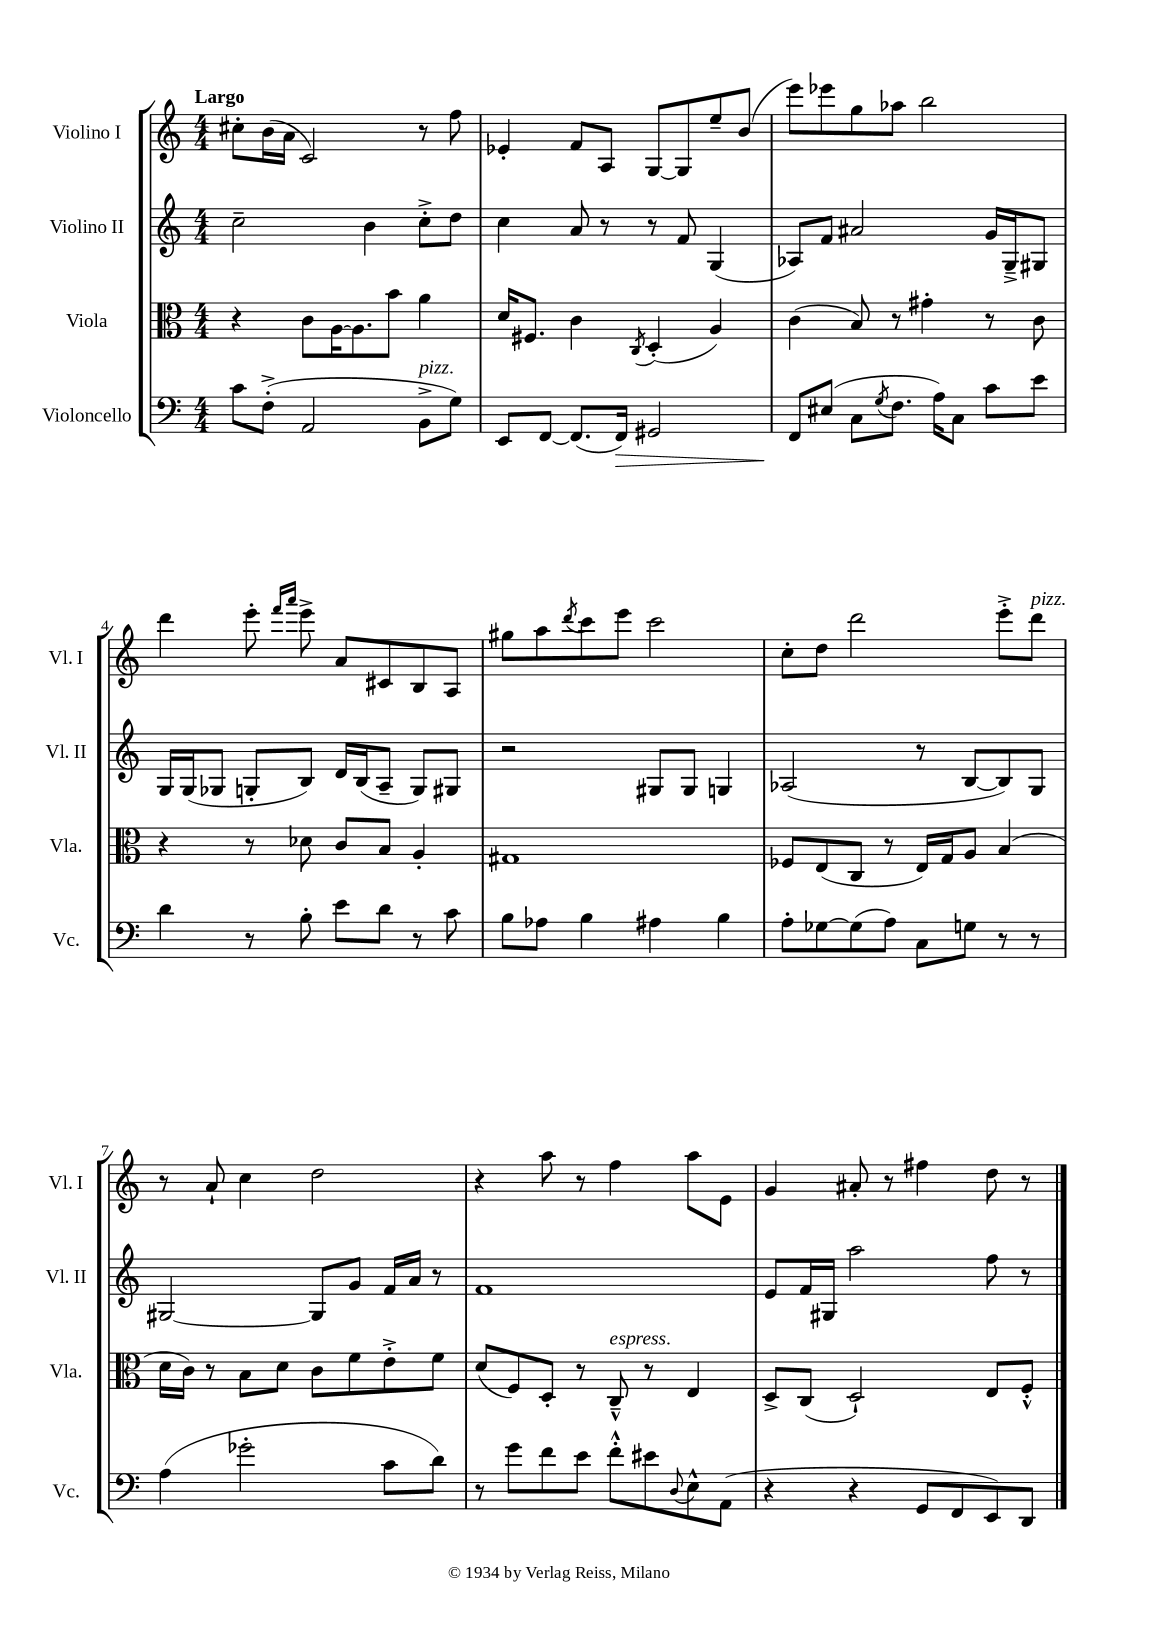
<<
\new StaffGroup <<
\new Staff = "s0" \with { instrumentName = "Violino I" shortInstrumentName = "Vl. I" } {
    \clef treble \key c \major \numericTimeSignature \time 4/4 \tempo "Largo"
    cis''8-. b'16( a'16 c'2) r8 f''8 |
    ees'4-. f'8 a8 g8~ g8 e''8-- b'8( |
    e'''8) ees'''8 g''8 aes''8 b''2 |
    d'''4 e'''8-. \grace { f'''16 a'''16 } e'''8-> a'8 cis'8 b8 a8 |
    gis''8 a''8 \acciaccatura { d'''8 } c'''8 e'''8 c'''2 |
    c''8-. d''8 d'''2 e'''8-.-> d'''8^\markup { \italic "pizz." } |
    r8 a'8-! c''4 d''2 |
    r4 a''8 r8 f''4 a''8 e'8 |
    g'4 ais'8-. r8 fis''4 d''8 r8 \bar "|." |
}
\new Staff = "s1" \with { instrumentName = "Violino II" shortInstrumentName = "Vl. II" } {
    \clef treble \key c \major \numericTimeSignature \time 4/4
    c''2-- b'4 c''8-.-> d''8 |
    c''4 a'8 r8 r8 f'8 g4( |
    aes8) f'8 ais'2 g'16 g16---> gis8 |
    g16 g16( ges8 g8-. b8) d'16 b16( a8-- g8) gis8 |
    r2 gis8 gis8 g4 |
    aes2( r8 b8~ b8) g8 |
    gis2~ gis8 g'8 f'16 a'16 r8 |
    f'1 |
    e'8 f'16 gis16 a''2 f''8 r8 \bar "|." |
}
\new Staff = "s2" \with { instrumentName = "Viola" shortInstrumentName = "Vla." } {
    \clef alto \key c \major \numericTimeSignature \time 4/4
    r4 c'8 a16~ a8. b'8 a'4 |
    d'16 fis8. c'4 \acciaccatura { c8 } d4-.( a4) |
    c'4( b8) r8 gis'4-. r8 c'8 |
    r4 r8 des'8 c'8 b8 a4-. |
    gis1 |
    fes8 e8( c8 r8 e16) g16 a8 b4( |
    d'16 c'16) r8 b8 d'8 c'8 f'8 e'8-.-> f'8 |
    d'8( f8) d8-. r8 c8---^^\markup { \italic "espress." } r8 e4 |
    d8-> c8( d2-!) e8 f8-.-^ \bar "|." |
}
\new Staff = "s3" \with { instrumentName = "Violoncello" shortInstrumentName = "Vc." } {
    \clef bass \key c \major \numericTimeSignature \time 4/4
    c'8 f8-.->( a,2 b,8->^\markup { \italic "pizz." } g8) |
    e,8 f,8~ f,8.( f,16\>) gis,2 |
    f,8\! eis8( c8 \acciaccatura { g8 } f8. a16) c8 c'8 e'8 |
    d'4 r8 b8-. e'8 d'8 r8 c'8 |
    b8 aes8 b4 ais4 b4 |
    a8-. ges8~ ges8( a8) c8 g8 r8 r8 |
    a4( ges'2-. c'8 d'8) |
    r8 g'8 f'8 e'8 f'8-.-^ eis'8 \appoggiatura { d8 } e8-^ a,8( |
    r4 r4 g,8 f,8 e,8) d,8 \bar "|." |
}
>>
>>
